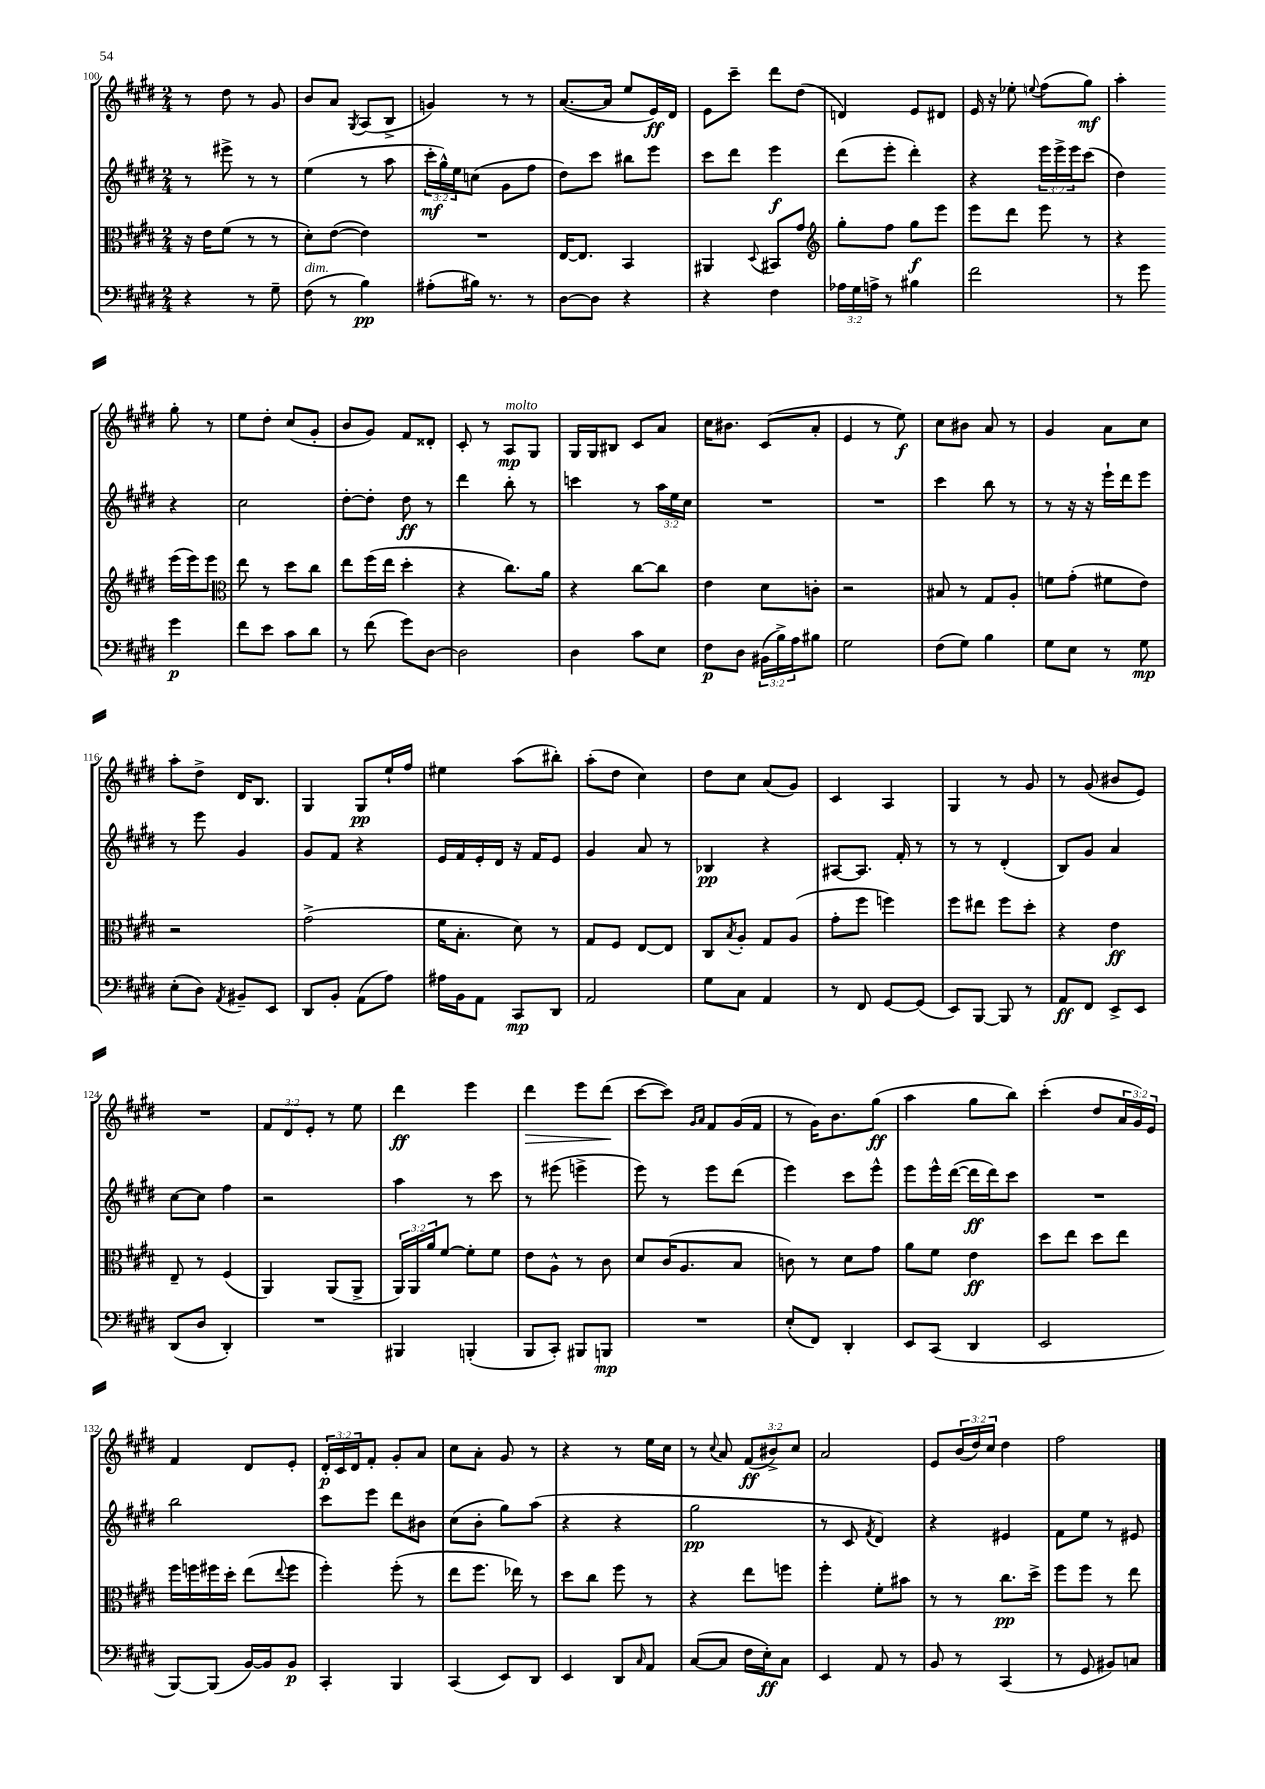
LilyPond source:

<<
\new StaffGroup <<
\new Staff = "s0" {
    \clef treble \key e \major \numericTimeSignature \time 2/4 \override Staff.TupletNumber.text = #tuplet-number::calc-fraction-text
    r8 dis''8 r8 gis'8 |
    b'8 a'8 \acciaccatura { gis8 } a8( b8-> |
    g'4) r8 r8 |
    a'8.~( a'16 e''8 e'16\ff) dis'16 |
    e'8 cis'''8-- dis'''8 dis''8( |
    d'4) e'8 dis'8 |
    e'16 r16 ees''8-. \appoggiatura { e''8 } fis''8( gis''8\mf) |
    a''4-. gis''8-. r8 |
    e''8 dis''8-. cis''8( gis'8-. |
    b'8 gis'8) fis'8 disis'8-. |
    cis'8-. r8 a8\mp^\markup { \italic "molto" } gis8 |
    gis16 gis16 bis8 cis'8 a'8 |
    cis''16 bis'8. cis'8( a'8-. |
    e'4 r8 e''8\f) |
    cis''8 bis'8 a'8 r8 |
    gis'4 a'8 cis''8 |
    a''8-. dis''8-> dis'16 b8. |
    gis4 gis8\pp e''16-! fis''16 |
    eis''4 a''8( bis''8-.) |
    a''8-.( dis''8 cis''4) |
    dis''8 cis''8 a'8( gis'8) |
    cis'4 a4 |
    gis4 r8 gis'8 |
    r8 gis'8( bis'8 e'8) |
    R2 |
    \tuplet 3/2 { fis'8 dis'8 e'8-. } r8 e''8 |
    dis'''4\ff e'''4 |
    dis'''4\> e'''8 dis'''8\!( |
    cis'''8~ cis'''8) \grace { gis'16 a'16 } fis'8 gis'16( fis'16 |
    r8 gis'16) b'8. gis''8\ff( |
    a''4 gis''8 b''8) |
    cis'''4-.( dis''8 \tuplet 3/2 { a'16 gis'16) e'16 } |
    fis'4 dis'8 e'8-. |
    \tuplet 3/2 { dis'16-.\p cis'16 dis'16 } fis'8-. gis'8-. a'8 |
    cis''8 a'8-. gis'8 r8 |
    r4 r8 e''16 cis''16 |
    r8 \appoggiatura { cis''8 } a'8 \tuplet 3/2 { fis'8\ff( bis'8->) cis''8 } |
    a'2 |
    e'8 \tuplet 3/2 { b'16( dis''16) cis''16 } dis''4 |
    fis''2 \bar "|." |
}
\new Staff = "s1" {
    \clef treble \key e \major \numericTimeSignature \time 2/4 \override Staff.TupletNumber.text = #tuplet-number::calc-fraction-text
    r8 eis'''8-> r8 r8 |
    e''4( r8 a''8 |
    \tuplet 3/2 { cis'''16-.\mf gis''16-^) e''16 } c''8( gis'8 fis''8 |
    dis''8) cis'''8 bis''8 e'''8 |
    cis'''8 dis'''8 e'''4\f |
    dis'''8( e'''8-. dis'''4-.) |
    r4 \tuplet 3/2 { e'''16 e'''16-> e'''16 } cis'''8( |
    dis''4) r4 |
    cis''2 |
    dis''8~-. dis''8-. dis''8\ff r8 |
    dis'''4 b''8-. r8 |
    c'''4 r8 \tuplet 3/2 { a''16 e''16 cis''16 } |
    R2 |
    R2 |
    cis'''4 b''8 r8 |
    r8 r16 r16 e'''16-! dis'''16 e'''8 |
    r8 e'''8 gis'4 |
    gis'8 fis'8 r4 |
    e'16 fis'16 e'16-. dis'16 r16 fis'16 e'8 |
    gis'4 a'8 r8 |
    bes4\pp r4 |
    ais8~ ais8. fis'16-. r8 |
    r8 r8 dis'4-.( |
    b8) gis'8 a'4 |
    cis''8~ cis''8 fis''4 |
    r2 |
    a''4 r8 cis'''8 |
    r8 eis'''8( e'''4-> |
    e'''8) r8 e'''8 dis'''8( |
    e'''4) cis'''8 e'''8-^ |
    e'''8 e'''16-^ dis'''16~( dis'''16\ff dis'''16) cis'''8 |
    R2 |
    b''2 |
    cis'''8 e'''8 dis'''8 bis'8 |
    cis''8( b'8-. gis''8) a''8( |
    r4 r4 |
    gis''2\pp |
    r8 cis'8 \acciaccatura { fis'8 } dis'4) |
    r4 eis'4 |
    fis'8 e''8 r8 eis'8 \bar "|." |
}
\new Staff = "s2" {
    \clef alto \key e \major \numericTimeSignature \time 2/4 \override Staff.TupletNumber.text = #tuplet-number::calc-fraction-text
    r16 e'16 fis'8( r8 r8 |
    dis'8-.) e'8~( e'4) |
    R2 |
    e16~ e8. b,4 |
    ais,4 \appoggiatura { dis8 } bis,8 gis'8 |
    \clef treble gis''8-. fis''8 gis''8\f e'''8 |
    e'''8 dis'''8 e'''8 r8 |
    r4 e'''16( e'''16) e'''8 |
    \clef alto e''8 r8 dis''8 cis''8 |
    e''8 fis''16( e''16 dis''4-. |
    r4 cis''8.) a'16 |
    r4 cis''8~ cis''8 |
    e'4 dis'8 c'8-. |
    r2 |
    bis8 r8 gis8 a8-. |
    f'8 gis'8-.( fis'8 e'8) |
    r2 |
    gis'2->( |
    fis'16 b8.-. dis'8) r8 |
    gis8 fis8 e8~ e8 |
    cis8 \acciaccatura { b8 } a8-. gis8 a8( |
    gis'8-. fis''8 f''4) |
    fis''8 eis''8 fis''8 dis''8-. |
    r4 e'4\ff |
    e8-- r8 fis4( |
    a,4) a,8( a,8-> |
    \tuplet 3/2 { a,16) a,16 a'16 } fis'8~ fis'8-. fis'8 |
    e'8 a8-^ r8 cis'8 |
    dis'8 cis'16( a8. b8 |
    c'8) r8 dis'8 gis'8 |
    a'8 fis'8 e'4\ff |
    dis''8 e''8 dis''8 e''8 |
    fis''16 f''16 fis''16 dis''16-. e''8( \appoggiatura { e''8 } fis''8 |
    fis''4-.) fis''8-.( r8 |
    e''8 fis''8. ees''16) r8 |
    dis''8 cis''8 fis''8 r8 |
    r4 e''8 f''8 |
    fis''4-. fis'8-. bis'8 |
    r8 r8 cis''8.\pp dis''16-> |
    fis''8 fis''8 r8 e''8 \bar "|." |
}
\new Staff = "s3" {
    \clef bass \key e \major \numericTimeSignature \time 2/4 \override Staff.TupletNumber.text = #tuplet-number::calc-fraction-text
    r4 r8 gis8-- |
    fis8^\markup { \italic "dim." }( r8 b4\pp) |
    ais8-.( bis16) r8. r8 |
    dis8~ dis8 r4 |
    r4 fis4 |
    \tuplet 3/2 { aes16 gis16 a16-> } r8 bis4 |
    fis'2 |
    r8 gis'8 gis'4\p |
    fis'8 e'8 cis'8 dis'8 |
    r8 fis'8( gis'8) dis8~ |
    dis2 |
    dis4 cis'8 e8 |
    fis8\p dis8 \tuplet 3/2 { bis,16( b16->) a16 } bis8 |
    gis2 |
    fis8( gis8) b4 |
    gis8 e8 r8 gis8\mp |
    e8-.( dis8) \acciaccatura { a,8 } bis,8-- e,8 |
    dis,8 b,8-. a,8( a8) |
    ais16 b,16 a,8 cis,8\mp dis,8 |
    a,2 |
    gis8 cis8 a,4 |
    r8 fis,8 gis,8~ gis,8( |
    e,8) b,,8~ b,,8 r8 |
    a,8\ff fis,8 e,8-> e,8 |
    dis,8( dis8 dis,4-.) |
    R2 |
    bis,,4 b,,4-.( |
    b,,8 cis,8-.) bis,,8 b,,8\mp |
    R2 |
    e8-.( fis,8) dis,4-. |
    e,8 cis,8( dis,4 |
    e,2 |
    b,,8~) b,,8( b,16~) b,16 b,8\p |
    cis,4-. b,,4 |
    cis,4( e,8) dis,8 |
    e,4 dis,8 \grace { cis16 } a,8 |
    cis8~( cis8 fis16 e16-.\ff) cis8 |
    e,4 a,8 r8 |
    b,8 r8 cis,4( |
    r8 gis,8 bis,8) c8 \bar "|." |
}
>>
>>
\layout { \context { \Score currentBarNumber = #100 } }
